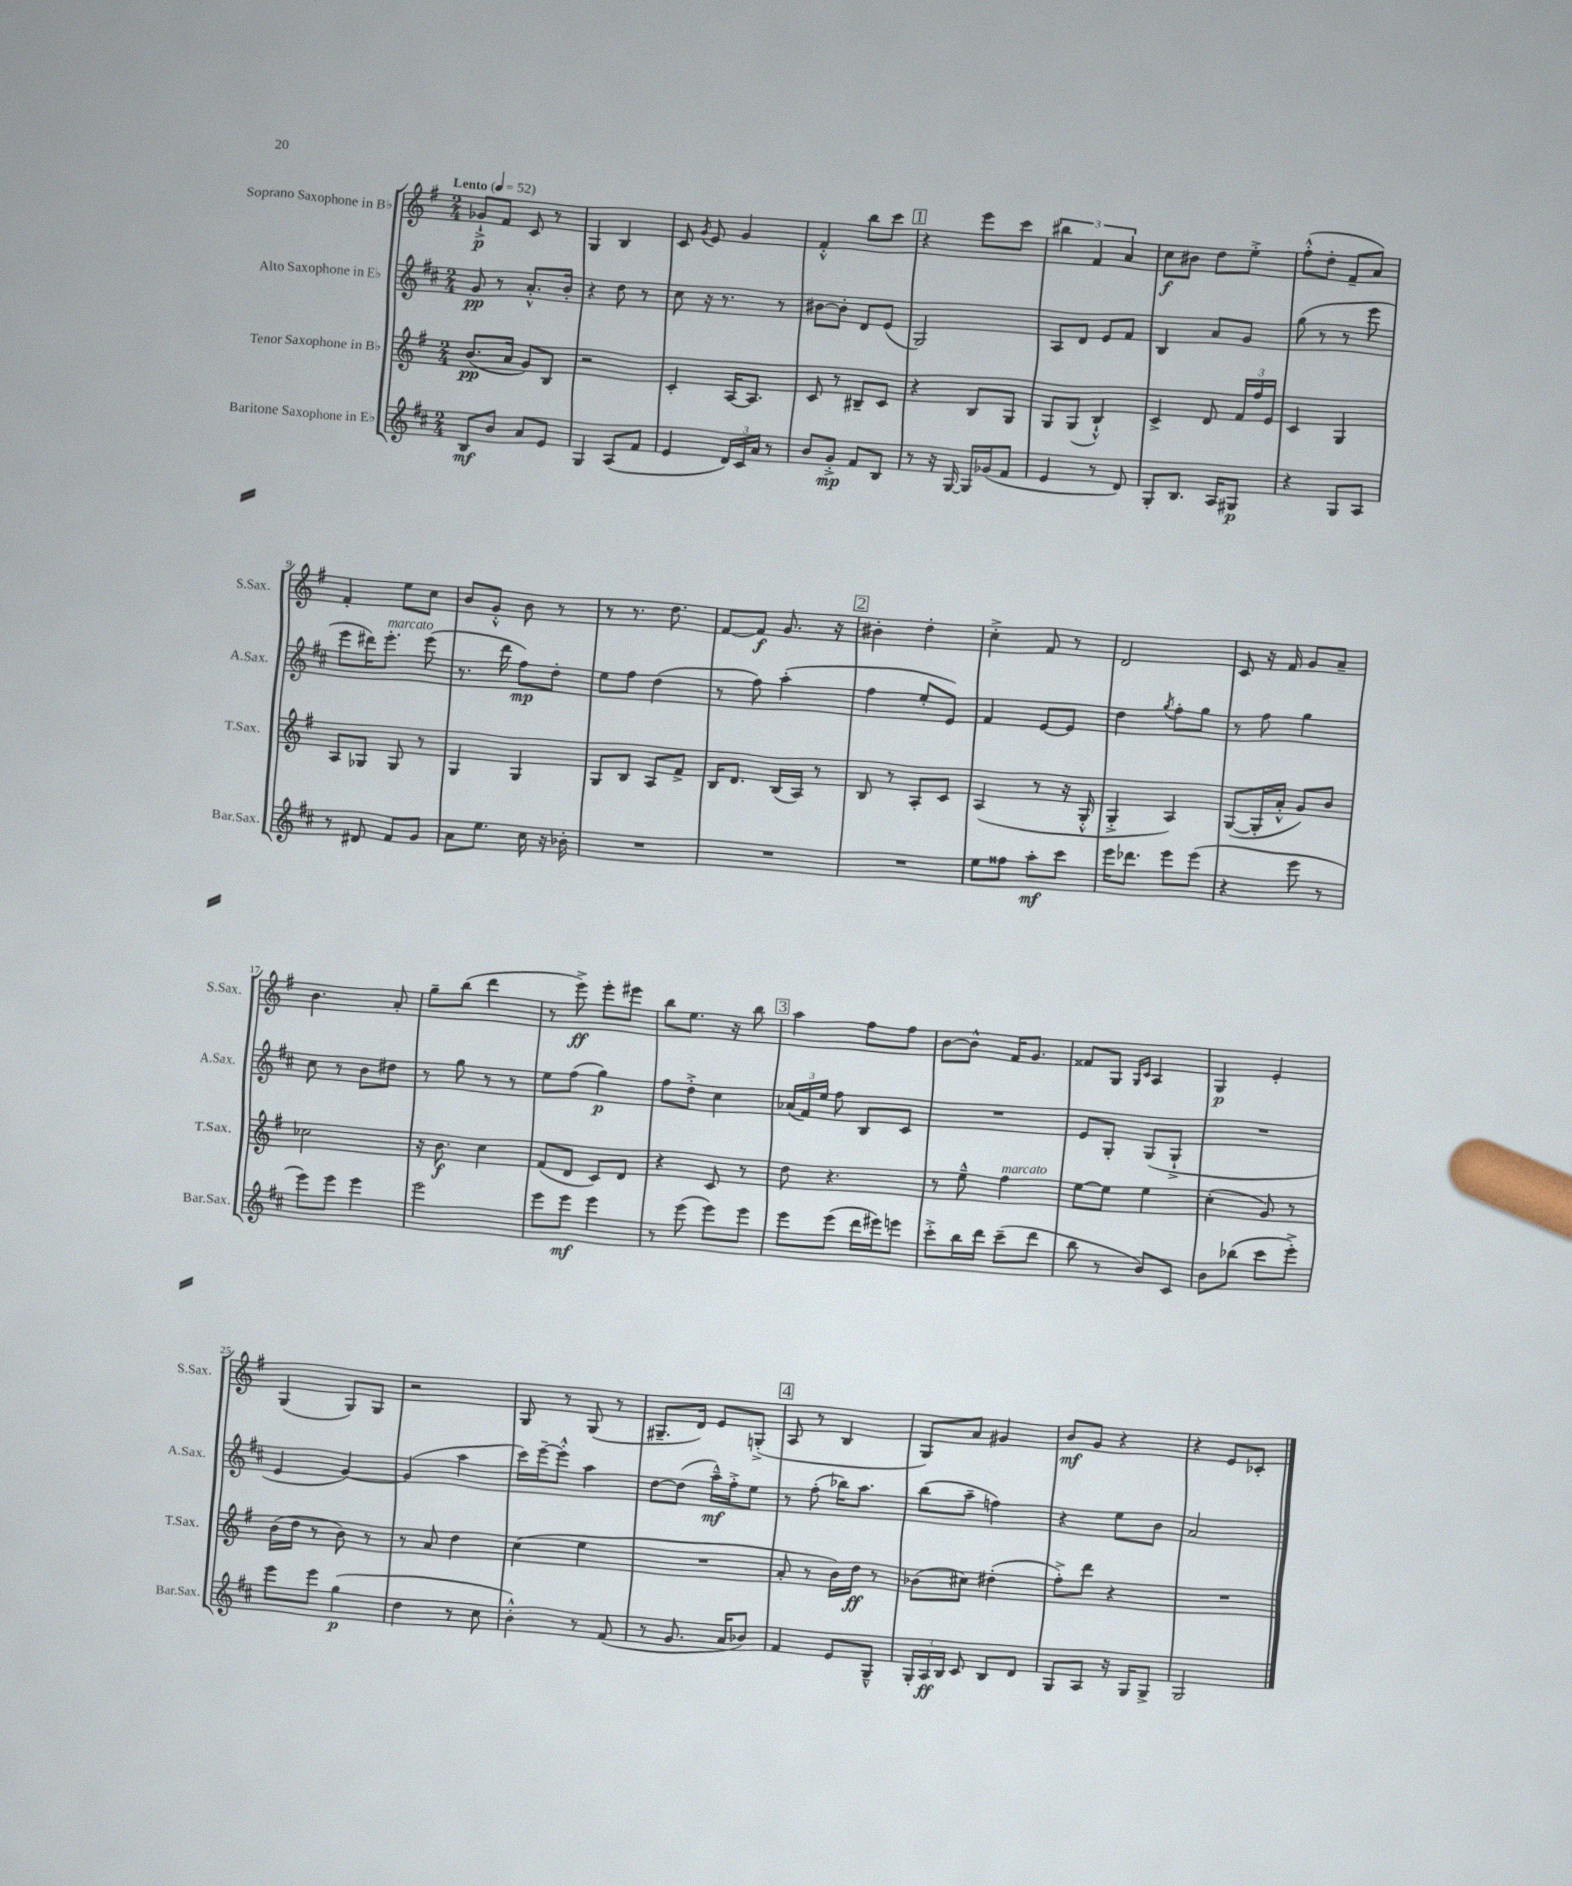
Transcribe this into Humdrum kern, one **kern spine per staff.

**kern	**kern	**kern	**kern
*staff4	*staff3	*staff2	*staff1
*clefG2	*clefG2	*clefG2	*clefG2
*k[f#c#]	*k[f#]	*k[f#c#]	*k[f#]
*M2/4	*M2/4	*M2/4	*M2/4
*MM52	*MM52	*MM52	*MM52
8B	(8.b	8g	8g-`^
8b	.	8r	8f#
.	16a	.	.
8a	8g)	8.a'^^	8c
8e	8B	.	8r
.	.	16b'	.
=	=	=	=
4G	2r	4r	4G
(8A	.	8dd	4B
8f#	.	8r	.
=	=	=	=
4e	4c'	8cc#	8c
.	.	.	8qg
.	.	16r	8e
.	.	8.r	.
24d)	[16A	.	4g
24c#	.	.	.
.	8.A]	.	.
24a	.	.	.
8r	.	8r	.
=	=	=	=
8b	8c	[8b#	4f#'^^
8g'^	8r	8b#']	.
8f#	8B#~	8d	8bb
8B	8c	(8e	8ccc
=	=	=	=
8r	4r	2G)	4r
16r	.	.	.
[16G	.	.	.
16G]	8B	.	8eee
(16g-	.	.	.
8f#	8G	.	8ccc
=	=	=	=
4e	8G	8A	6bb#
.	(8G	8d	.
.	.	.	6f#
8r	4B`^^)	8e	.
.	.	.	6a
8d)	.	8f#	.
=	=	=	=
8G'	4c^	4B	8cc
8.B	.	.	8b#
.	8d	8a	8dd
16A	.	.	.
8G#	24f#	8g	8ee'^
.	24ff#	.	.
.	24e	.	.
=	=	=	=
4r	4c	(8gg	(8ff#'^^
.	.	8r	8dd'
8G	4G	8r	8f#~
8A	.	8eee	8a)
=	=	=	=
8r	8A	8eee	4f#'
8d#	8G-	16ddd#)	.
.	.	8.eee'	.
8f#	8G-	.	8ee
8g	8r	(8eee	8cc
=	=	=	=
8a	4G	8.r	8b
8.ee	.	.	8g'^^
.	.	16ddd	.
.	4G	8ff#)	8b
16cc#	.	.	.
16r	.	8dd'	8r
16b-'	.	.	.
=	=	=	=
2r	8G	8ee	8r
.	8B	8ff#	8.r
.	8A	(4dd	.
.	.	.	8.dd
.	8f#^	.	.
=	=	=	=
2r	16B	8r	[8f#
.	8.d	.	.
.	.	8ff#)	8f#]
.	(16B	(4aa'	8.g
.	16A)	.	.
.	8r	.	.
.	.	.	16r
=	=	=	=
2r	8B	4ff#	4b#'
.	8r	.	.
.	8A'	8ee'	4dd'
.	8c	8e)	.
=	=	=	=
8ee	(4A	4f#	4cc'^
8ff##	.	.	.
8aa'	8r	[8e	8f#
8ccc#	16r	8e]	8r
.	16G'^^	.	.
=	=	=	=
16eee	4G'^	4dd	2d
8.ddd-	.	.	.
.	.	8qgg	.
8eee	4A)	8ff#'	.
(8eee	.	8gg	.
=	=	=	=
4r	([8G	8r	8c
.	16G']	8ff#	16r
.	16a'^^	.	16f#
8eee	8g)	4gg	8g
8r	8b	.	8a~
=	=	=	=
8eee)	2cc-	8cc#	4.b
8eee	.	8r	.
4eee	.	8b	.
.	.	8dd#	8a'
=	=	=	=
2eee	16r	8r	8gg~
.	8.b	.	.
.	.	8gg	(8bb
.	4cc	8r	4ddd
.	.	8r	.
=	=	=	=
8eee	(8f#	8ee	8r
8eee	8d	(8ff#	8eee^)
4eee	8c)	4gg)	8eee'
.	8d	.	8eee#
=	=	=	=
8r	4r	8ff#	8bb
(8eee	.	8dd'^	8.ee
8eee)	8c	4cc#	.
.	.	.	16r
8eee	8r	.	8bb
=	=	=	=
8eee	8dd	(24a-	4aa
.	.	24f#)	.
.	.	24ee	.
(8eee	4.r	8ff#	.
16ddd	.	8B	8ff#
16eee#)	.	.	.
8eee	.	8c#	8ff#
=	=	=	=
8ccc#'^	8r	2r	[8b
16bb	8ee~^^	.	8b^^]
16ddd	.	.	.
(8ccc#~	4ff#	.	16f#
.	.	.	8.g
8ddd	.	.	.
=	=	=	=
8bb	[8ee	8e	8f##
8r	8ee]	8G'	8G
.	.	.	16qqG
.	.	.	16qqc
8b)	4ee	(8G	4A
8c#	.	8G`^	.
=	=	=	=
8b	(4cc'	2r	4G
(8bb-	.	.	.
8ccc#	8g)	.	4e'
8eee'^)	8r	.	.
=	=	=	=
8eee	(16b	4e	(4G
.	16dd	.	.
8eee	8r	.	.
(4gg	8b)	[4g)	8G)
.	8r	.	8G
=	=	=	=
4dd	8r	(4g]	2r
.	8a	.	.
8r	4dd	4aa	.
8cc#	.	.	.
=	=	=	=
4b'^^)	(4cc	16ccc#)	8G
.	.	[16eee~	.
.	.	8eee'^^]	8r
8r	4ee	4aa	(8G
(8f#	.	.	8r
=	=	=	=
8r	2r	[8dd	8.G#~
8.g	.	(8dd]	.
.	.	.	16d)
.	.	16aa~^^)	8e
16a	.	16ff#'^	.
8b-)	.	8ee	(8G'^
=	=	=	=
4f#	8a'	8r	8A
.	8r	(8ff#'	8r
8e	16b)	16bb-)	4B
.	16dd	8.aa	.
8G~^^	8r	.	.
=	=	=	=
24G'	(8b-	(8bb	8G)
24A	.	.	.
24B	.	.	.
8c#	8cc#)	8aa~	8a
8B	(4dd#'	4ff)	4g#
8d	.	.	.
=	=	=	=
8G	8ff#'^)	4r	8b
8A	8ddd	.	8g
16r	4r	8ee	4r
16G	.	.	.
8G^	.	8b	.
=	=	=	=
2G	2r	2a	4r
.	.	.	8e
.	.	.	8c-'
==	==	==	==
*-	*-	*-	*-
